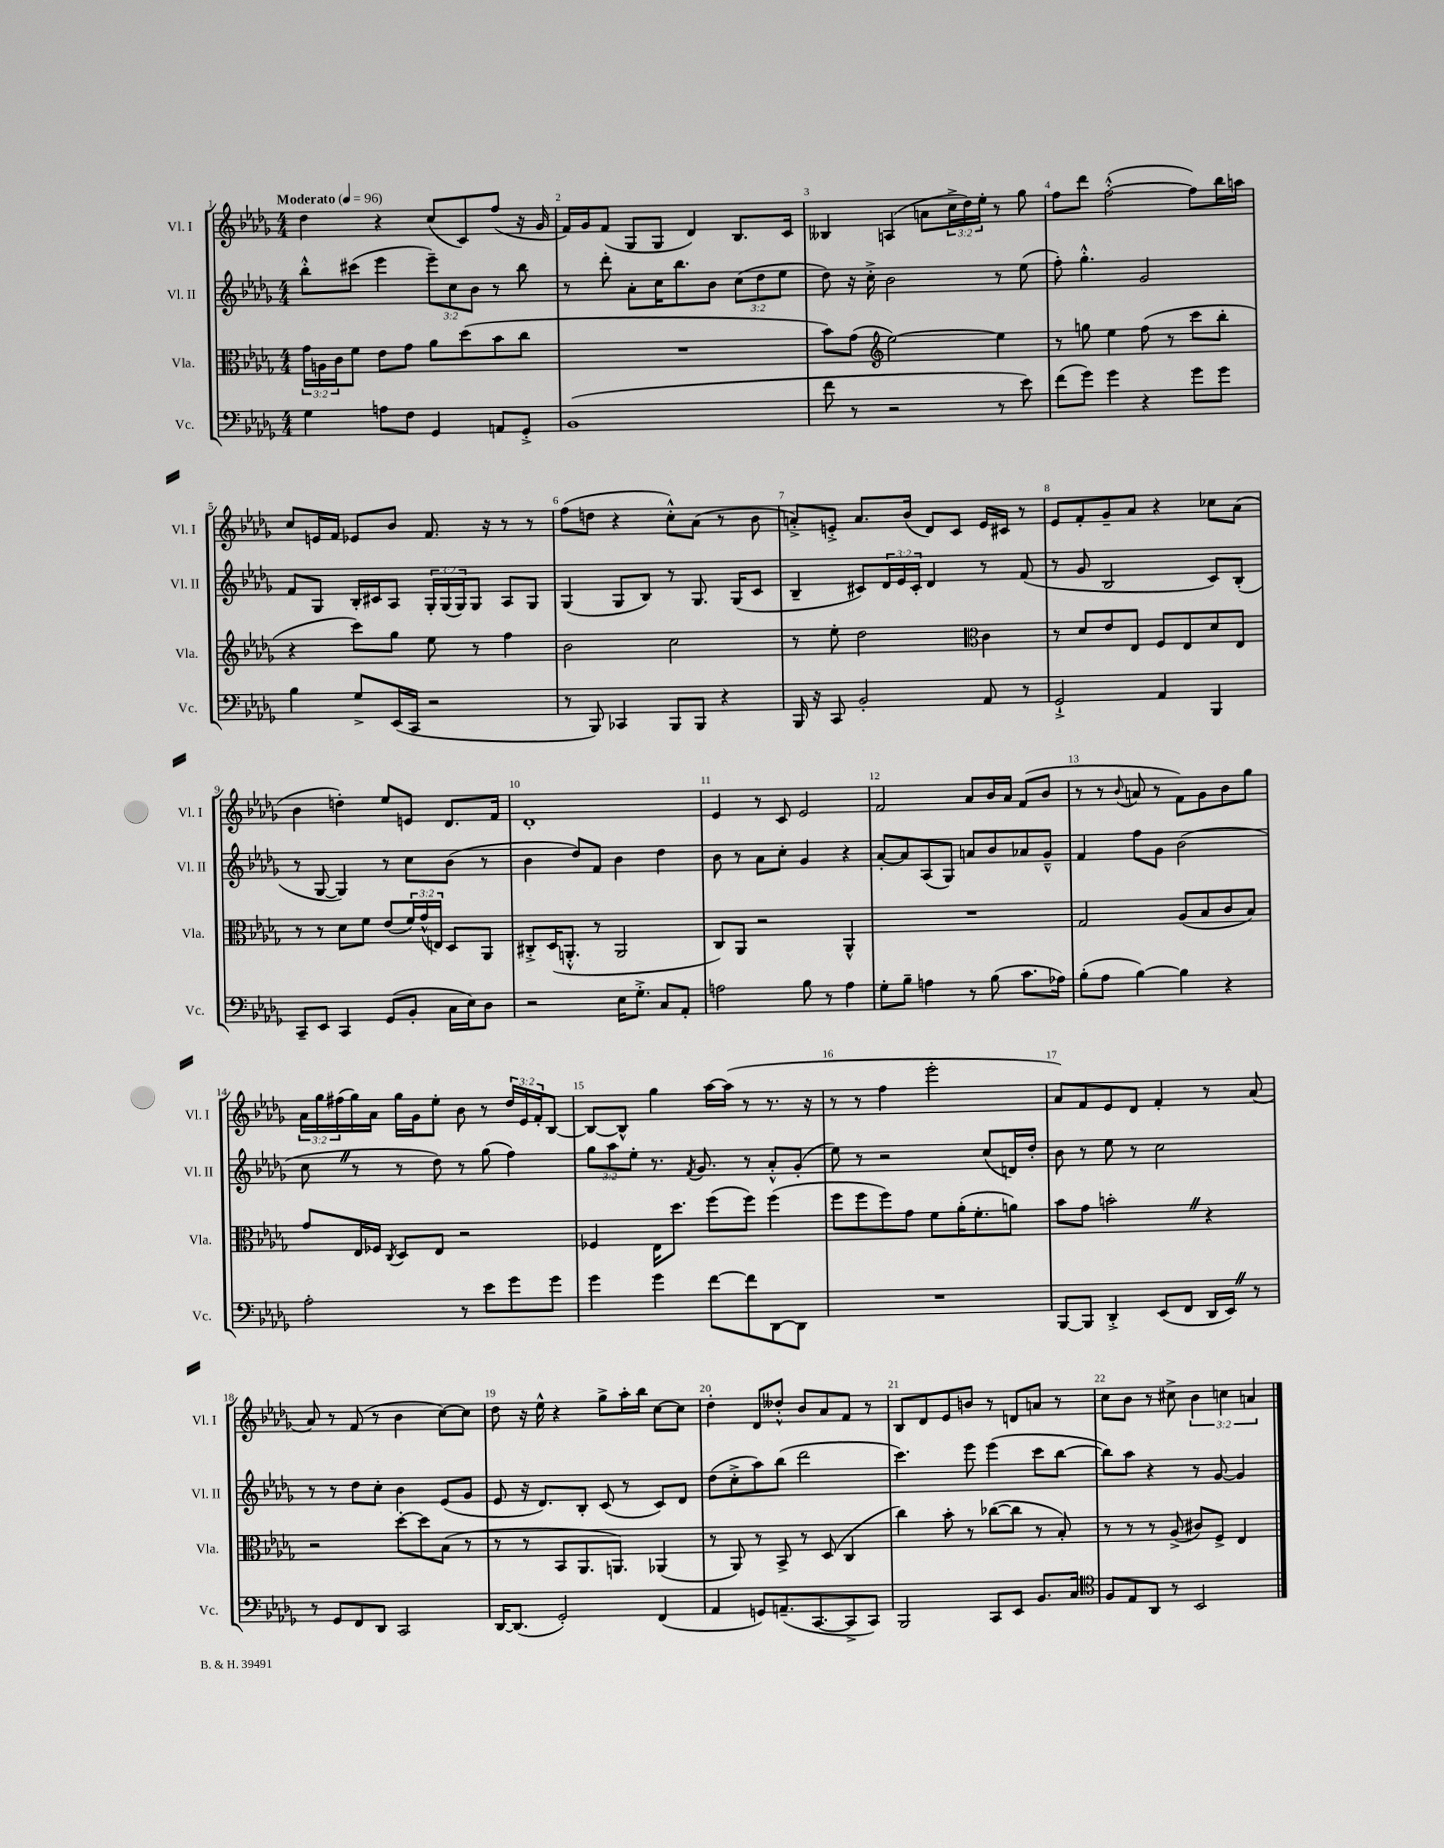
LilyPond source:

<<
\new StaffGroup <<
\new Staff = "s0" \with { instrumentName = "Vl. I" shortInstrumentName = "Vl. I" } {
    \clef treble \key des \major \numericTimeSignature \time 4/4 \override Staff.TupletNumber.text = #tuplet-number::calc-fraction-text \tempo "Moderato" 4 = 96
    des''4 r4 c''8( c'8) f''8( r16 ges'16 |
    f'16) ges'16 f'8( ges8 ges8 des'4) bes8. c'16 |
    beses4 a4( a'8 \tuplet 3/2 { c''16-> des''16) ees''16-. } r8 ges''8 |
    f''8 des'''8 f''2~-.-^( f''8) bes''16 a''16 |
    c''8 e'16 f'16 ees'8 bes'8 f'8. r16 r8 r8 |
    f''8( d''8 r4 c''8-.-^) aes'8( r8 bes'8 |
    a'8-.->) e'8-.-> a'8. bes'16( des'8) c'8 e'16 cis'16 r8 |
    ees'8 f'8-. ges'8-- aes'8 r4 ces''8 aes'8( |
    bes'4 d''4-.) ees''8 e'8 des'8. f'16 |
    des'1-. |
    ees'4 r8 c'8 ees'2 |
    f'2 aes'8 bes'16 aes'16 f'8( bes'8 |
    r8 r8 \appoggiatura { bes'8 } a'8 r8 f'8) ges'8 bes'8 ges''8 |
    \tuplet 3/2 { aes'16 ges''16 fis''16( } ges''16) aes'16 ges''16 ges'16 ees''8-. bes'8 r8 \tuplet 3/2 { des''16 ees'16 f'16-. } bes8~ |
    bes8~ bes8-^ ges''4 aes''16~ aes''16( r8 r8. r16 |
    r8 r8 f''4 ees'''2-. |
    aes'8) f'8 ees'8 des'8 f'4-. r8 aes'8( |
    aes'8) r8 f'8( r8 bes'4 c''8~) c''8 |
    des''8 r16 ees''16-^ r4 ges''8-> aes''16-. bes''16 c''8~ c''8 |
    des''4-. des'8 deses''8-.-^ bes'8 aes'8 f'8 r8 |
    bes8 des'8 ees'8 b'8 r8 d'8 a'8 r8 |
    c''8 bes'8 r8 cis''8-> \tuplet 3/2 { bes'4 c''4 a'4 } \bar "|." |
}
\new Staff = "s1" \with { instrumentName = "Vl. II" shortInstrumentName = "Vl. II" } {
    \clef treble \key des \major \numericTimeSignature \time 4/4 \override Staff.TupletNumber.text = #tuplet-number::calc-fraction-text
    bes''8-.-^ cis'''8( ees'''4 \tuplet 3/2 { ees'''8--) c''8 bes'8 } r8 bes''8 |
    r8 des'''8-. aes'8-. c''16 bes''8. bes'8 \tuplet 3/2 { c''8( des''8 ees''8 } |
    des''8) r16 c''16-.-> bes'2 r8 ees''8( |
    f''8-.) ges''4.-.-^ ges'2 |
    f'8 ges8 bes16-. cis'16 aes8 \tuplet 3/2 { ges16-. ges16( ges16) } ges8 aes8 ges8 |
    ges4( ges8 bes8) r8 ges8. ges16( c'8 |
    bes4-- cis'8) \tuplet 3/2 { des'16 ees'16 cis'16-. } des'4 r8 f'8( |
    r8 ges'8 bes2 c'8) bes8-.( |
    r8 ges8~ ges4) r8 c''8 bes'8( r8 |
    bes'4 des''8) f'8 bes'4 des''4 |
    bes'8 r8 aes'8 c''8-. ges'4 r4 |
    aes'8~-. aes'8 aes8( ges8) a'8 bes'8 aes'8 ges'8---^ |
    f'4 f''8 ges'8 bes'2( |
    c''8 \once \override BreathingSign.text = \markup { \musicglyph "scripts.caesura.straight" } \breathe r8 r8 des''8) r8 ges''8( f''4) |
    \tuplet 3/2 { ges''8 aes''8 ees''8-. } r8. \acciaccatura { f'8 } ges'8. r8 aes'8-.-^ ges'8-.( |
    ees''8) r8 r2 c''8( d'16) des''16-. |
    bes'8 r8 ees''8 r8 c''2 |
    r8 r8 des''8 c''8-. bes'4 ees'8( ges'8 |
    ees'8 r16 des'8.) bes8-. c'8( r8 c'8) des'8 |
    des''8( c''8-.-> aes''8) bes''8( des'''2 |
    c'''4.) ees'''8 ees'''4( c'''8 bes''8~ |
    bes''8) aes''8 r4 r8 ges'8~ ges'4 \bar "|." |
}
\new Staff = "s2" \with { instrumentName = "Vla." shortInstrumentName = "Vla." } {
    \clef alto \key des \major \numericTimeSignature \time 4/4 \override Staff.TupletNumber.text = #tuplet-number::calc-fraction-text
    \tuplet 3/2 { ges'16 a16 c'16 } f'8 ees'8 ges'8 aes'8 des''8( bes'8 c''8 |
    R1 |
    bes'8) ges'8( \clef treble ees''2~) ees''4 |
    r8 g''8 ees''4 f''8( r8 c'''8 bes''8-. |
    r4 c'''8) ges''8 ees''8 r8 f''4 |
    bes'2 c''2 |
    r8 ees''8-. des''2 \clef alto c'4 |
    r8 des'8 ees'8 ees8 f8 ees8 des'8 ees8 |
    r8 r8 des'8 f'8 ees'8( \tuplet 3/2 { f'16) ges'16-^( e16) } des8 aes,8 |
    cis8-.-> des16( a,8.-.-^ r8 a,2 |
    c8) aes,8 r2 aes,4-^ |
    R1 |
    ges2 aes8( bes8 c'8 bes8) |
    ges'8 ees16 fes16 \acciaccatura { c8 } des8 ees8 r2 |
    fes4 ees16 des''8. f''8( f''8) f''4( |
    f''8 f''8 f''8) ges'8 f'8 aes'16-.( f'8.-. a'8) |
    bes'8 ges'8 b'2-. \once \override BreathingSign.text = \markup { \musicglyph "scripts.caesura.straight" } \breathe r4 |
    r2 des''8~-. des''8 bes8( r8 |
    r8 r8 bes,8 aes,8. a,8.) aes,4( |
    r8 aes,8) r8 bes,8-> r8 des8( c4 |
    c''4) bes'8-. r8 ces''8~( ces''8 r8 bes8-.) |
    r8 r8 r8 aes8->( cis'8) f8-> ees4 \bar "|." |
}
\new Staff = "s3" \with { instrumentName = "Vc." shortInstrumentName = "Vc." } {
    \clef bass \key des \major \numericTimeSignature \time 4/4
    ges4 a8 f8 ges,4 a,8 ges,8-.-> |
    bes,1( |
    f'8 r8 r2 r8 ees'8) |
    f'8( ges'8) ges'4 r4 ges'8 ges'8 |
    bes4 ges8-> ees,16( c,16 r2 |
    r8 bes,,8) ces,4 bes,,8 bes,,8 r4 |
    bes,,16 r16 c,8 bes,2-. aes,8 r8 |
    ges,2-!-> aes,4 bes,,4 |
    c,8-- ees,8 c,4 ges,8( bes,8-. c16 ees16) des8 |
    r2 ees16 ges8.-.-> c8 aes,8-. |
    a2 bes8 r8 a4 |
    ges8-. bes8-- a4 r8 bes8( c'8. aes16) |
    bes8-.( aes8 bes4~) bes4 r4 |
    aes2-. r8 ees'8 ges'8 ges'8 |
    ges'4 ges'4 f'8~ f'8 des,8~ des,8 |
    R1 |
    bes,,8~ bes,,8 des,4-.-> ees,8( f,8 des,16 ees,16) \once \override BreathingSign.text = \markup { \musicglyph "scripts.caesura.straight" } \breathe r8 |
    r8 ges,8 f,8 des,8 c,2 |
    des,16~ des,8.( ges,2-.) f,4( |
    aes,4 g,8) a,8.--( c,8.~ c,8-> c,8) |
    bes,,2 c,8 ees,8 bes,8. c16 |
    \clef tenor f8 ees8 aes,8 r8 bes,2 \bar "|." |
}
>>
>>
\layout { \context { \Score \override BarNumber.break-visibility = ##(#f #t #t) barNumberVisibility = #all-bar-numbers-visible } }
